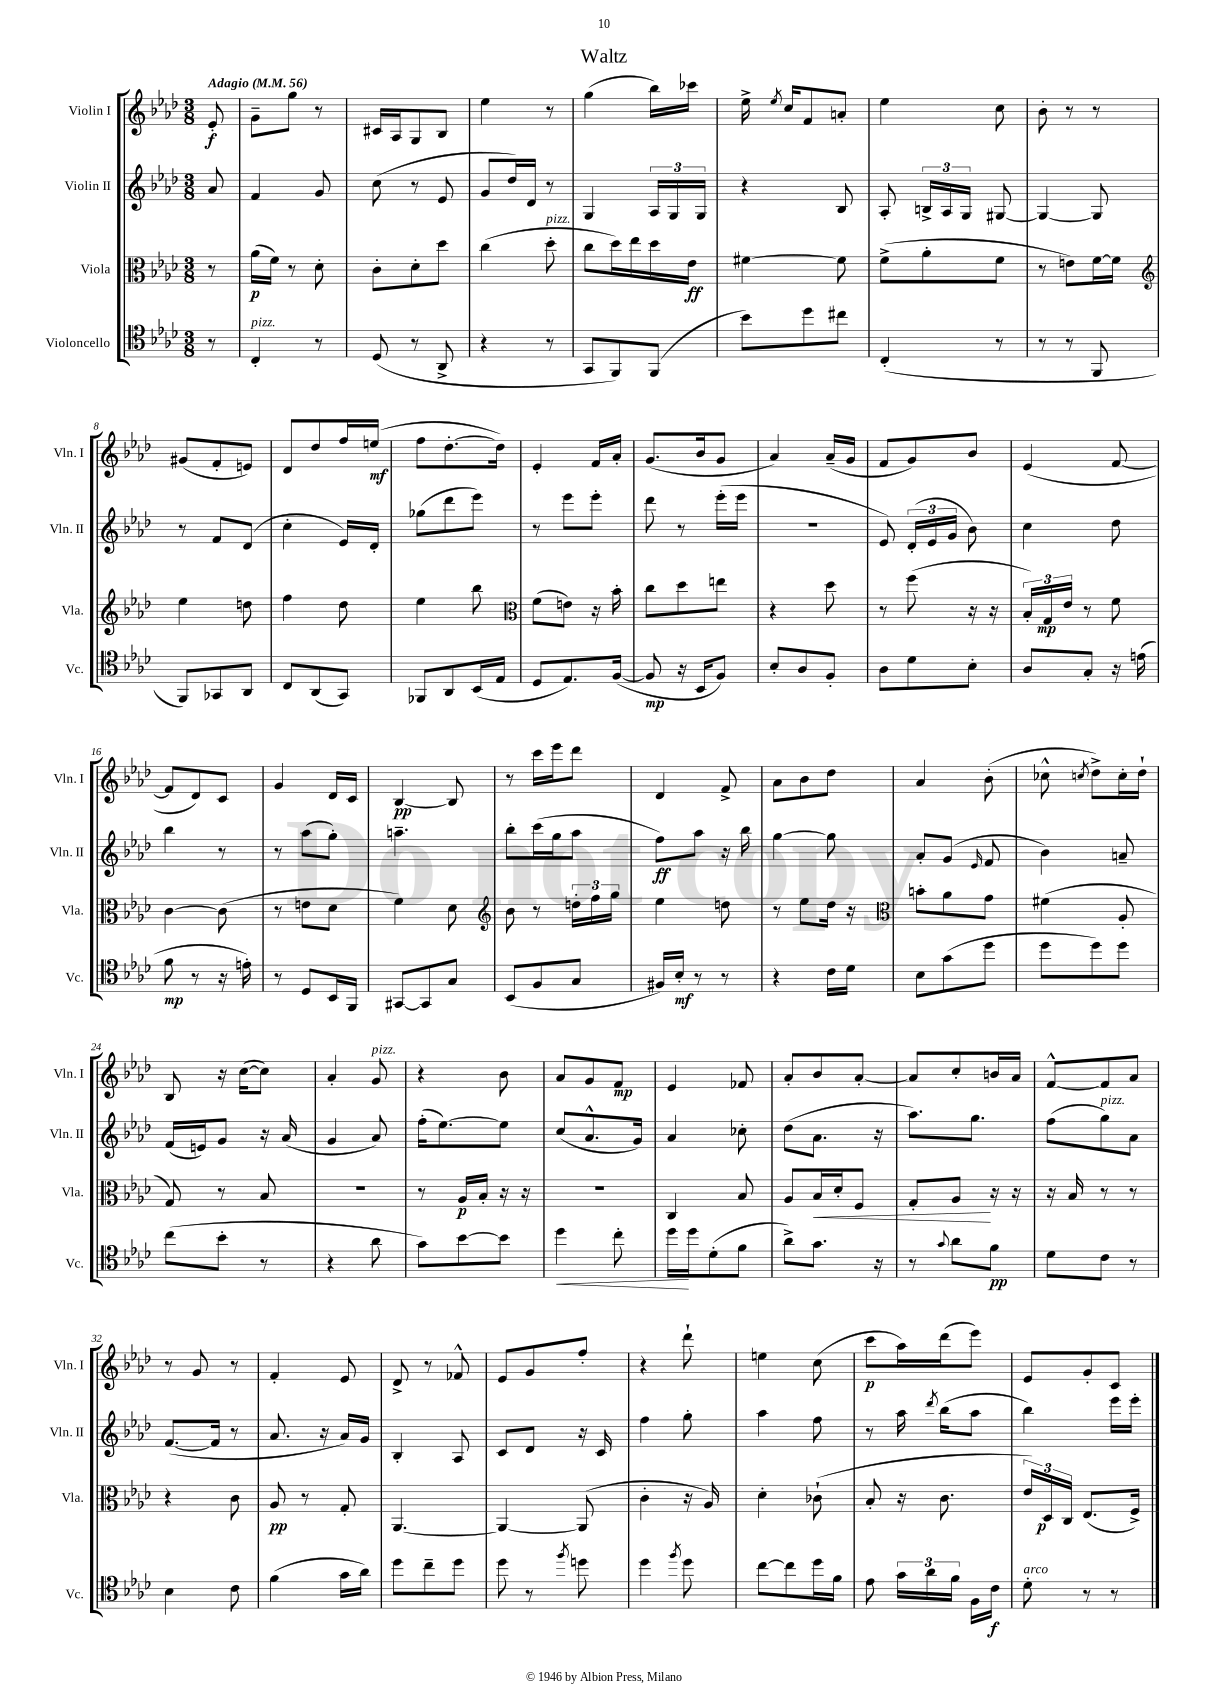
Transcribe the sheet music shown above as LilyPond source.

\header { title = "Waltz" }
<<
\new StaffGroup <<
\new Staff = "s0" \with { instrumentName = "Violin I" shortInstrumentName = "Vln. I" } {
    \clef treble \key aes \major \numericTimeSignature \time 3/8 \partial 8 \tempo "Adagio" 4 = 56
    \autoBeamOff ees'8-.\f |
    g'8[-- g''8] r8 |
    cis'16[ aes16 g8 bes8] |
    ees''4 r8 |
    g''4( bes''16[) ces'''16] |
    ees''16-> \acciaccatura { ees''8 } c''16[ f'8 a'8]-. |
    ees''4 c''8 |
    bes'8-. r8 r8 |
    gis'8[( f'8-. e'8]) |
    des'8[ des''8 f''16 e''16]\mf( |
    f''8[ des''8.~-. des''16]) |
    ees'4-. f'16[ aes'16]-. |
    g'8.[( bes'16 g'8] |
    aes'4) aes'16[--( g'16] |
    f'8[ g'8) bes'8] |
    ees'4( f'8~ |
    f'8[ des'8) c'8] |
    g'4 des'16[ c'16] |
    bes4~\pp bes8 |
    r8 c'''16[ ees'''16 des'''8] |
    des'4 f'8-> |
    aes'8[ bes'8 des''8] |
    aes'4 bes'8-.( |
    ces''8-^ \acciaccatura { c''8 } des''8[->) c''16-. des''16]-! |
    bes8 r16 c''16[~( c''8]) |
    aes'4-. g'8^\markup { \italic "pizz." } |
    r4 bes'8 |
    aes'8[ g'8 f'8]\mp |
    ees'4 fes'8 |
    aes'8[-. bes'8 aes'8]~-. |
    aes'8[ c''8-. b'16 aes'16] |
    f'8[~-^ f'8 aes'8] |
    r8 g'8 r8 |
    f'4-. ees'8 |
    des'8-> r8 fes'8-^ |
    ees'8[ g'8 f''8]-. |
    r4 des'''8-! |
    e''4 c''8( |
    c'''8[\p aes''16) des'''16( ees'''8]) |
    ees'8[ g'8-. c'8] \bar "|." |
}
\new Staff = "s1" \with { instrumentName = "Violin II" shortInstrumentName = "Vln. II" } {
    \clef treble \key aes \major \numericTimeSignature \time 3/8 \partial 8
    \autoBeamOff aes'8 |
    f'4 g'8 |
    c''8( r8 ees'8 |
    g'8[ des''16) des'16] r8 |
    g4 \tuplet 3/2 { aes16[ g16 g16] } |
    r4 bes8 |
    aes8-. \tuplet 3/2 { b16[-> aes16 g16] } gis8~ |
    gis4~ gis8 |
    r8 f'8[ des'8]( |
    c''4-. ees'16[) des'16]-. |
    ges''8[( des'''8 ees'''8]) |
    r8 ees'''8[ ees'''8]-. |
    des'''8 r8 ees'''16[-.( ees'''16] |
    R4. |
    ees'8) \tuplet 3/2 { des'16[-.( ees'16 g'16] } bes'8) |
    c''4 des''8 |
    bes''4 r8 |
    r8 aes''8[( g''8]-.) |
    a''4.-- |
    bes''8[-. c'''16( g''16 aes''8] |
    f''8[\ff) aes''8] r16 bes''16 |
    g''4~ g''8 |
    aes'8[-. g'8]( \grace { ees'16 } f'8 |
    bes'4) a'8-- |
    f'16[( e'16) g'8] r16 aes'16( |
    g'4 aes'8) |
    f''16[-.( ees''8.~) ees''8] |
    c''8[( aes'8.-^ g'16]) |
    aes'4 ces''8-. |
    des''8[( aes'8.] r16 |
    aes''8.[) g''8.] |
    f''8[( g''8^\markup { \italic "pizz." }) aes'8] |
    f'8.[~( f'16] r8 |
    aes'8. r16 aes'16[) g'16] |
    bes4-. aes8 |
    c'8[ des'8] r16 c'16 |
    f''4 g''8-. |
    aes''4 f''8 |
    r8 aes''16 \acciaccatura { des'''8 } bes''16[( aes''8] |
    bes''4) ees'''16[ ees'''16]-. \bar "|." |
}
\new Staff = "s2" \with { instrumentName = "Viola" shortInstrumentName = "Vla." } {
    \clef alto \key aes \major \numericTimeSignature \time 3/8 \partial 8
    \autoBeamOff r8 |
    aes'16[\p( f'16]) r8 des'8-. |
    c'8[-. des'8-. des''8] |
    c''4( des''8-.^\markup { \italic "pizz." } |
    c''8[ des''16) ees''16 des''16 ees'16]\ff |
    fis'4~ fis'8 |
    f'8[->( aes'8-. f'8] |
    r8 e'8[) f'16~ f'16] |
    \clef treble ees''4 d''8 |
    f''4 des''8 |
    ees''4 bes''8 |
    \clef alto f'8[( e'8]) r16 bes'16-. |
    c''8[ des''8 e''8] |
    r4 des''8 |
    r8 f''8( r16 r16 |
    \tuplet 3/2 { bes16[-.) g16\mp ees'16] } r8 f'8 |
    c'4~ c'8( |
    r8 e'8[ des'8] |
    f'4) des'8 |
    \clef treble bes'8 r8 \tuplet 3/2 { d''16[-. f''16 g''16] } |
    ees''4 d''8 |
    r8 ees''8[ des''16] r16 |
    \clef alto b'8[-. aes'8 g'8] |
    fis'4( aes8-. |
    g8) r8 bes8 |
    R4. |
    r8 aes16[\p bes16]-. r16 r16 |
    R4. |
    c4 bes8 |
    aes8[ bes16\< des'16-. f8] |
    g8[-. aes8]\! r16 r16 |
    r16 bes16 r8 r8 |
    r4 c'8 |
    aes8\pp r8 g8-. |
    aes,4.~ |
    aes,4~ aes,8( |
    c'4-. r16 aes16) |
    des'4-. ces'8-!( |
    bes8-. r16 c'8. |
    \tuplet 3/2 { ees'16[) des16\p c16] } ees8.[( f16]->) \bar "|." |
}
\new Staff = "s3" \with { instrumentName = "Violoncello" shortInstrumentName = "Vc." } {
    \clef tenor \key aes \major \numericTimeSignature \time 3/8 \partial 8
    \autoBeamOff r8 |
    c4-.^\markup { \italic "pizz." } r8 |
    des8( r8 aes,8-> |
    r4 r8 |
    g,8[ f,8) f,8]( |
    bes'8[) des''8 cis''8] |
    c4-.( r8 |
    r8 r8 f,8 |
    f,8[) ges,8 aes,8] |
    c8[ aes,8( g,8]) |
    fes,8[ aes,8 bes,16( ees16] |
    des8[ ees8.) f16]~( |
    f8\mp r16 bes,16[ f8]) |
    bes8[-. aes8 f8]-. |
    aes8[ des'8 bes8]-. |
    aes8[ g8]-. r16 e'16( |
    f'8\mp r8 r16 e'16-.) |
    r8 des8[ bes,16 f,16] |
    gis,8[~ gis,8 g8] |
    bes,8[( f8 g8] |
    fis16[) bes16]-.\mf r8 r8 |
    r4 c'16[ des'16] |
    bes8[ g'8( des''8] |
    des''8[ des''8) des''8] |
    c''8[( bes'8]-. r8 |
    r4 aes'8 |
    g'8[) bes'8~ bes'8] |
    des''4\< c''8-. |
    des''16[\! des''16 des'8-.( f'8] |
    aes'8[->) g'8.] r16 |
    r8 \appoggiatura { g'8 } aes'8[ f'8]\pp |
    des'8[ c'8] r8 |
    bes4 c'8 |
    f'4( g'16[ aes'16]) |
    des''8[ c''8-- des''8] |
    des''8 r8 \acciaccatura { f''8 } d''8 |
    des''4 \acciaccatura { f''8 } des''8 |
    c''8[~ c''8 des''16 f'16] |
    ees'8 \tuplet 3/2 { g'16[ aes'16 f'16] } f16[ c'16]\f |
    des'8-.^\markup { \italic "arco" } r8 r8 \bar "|." |
}
>>
>>
